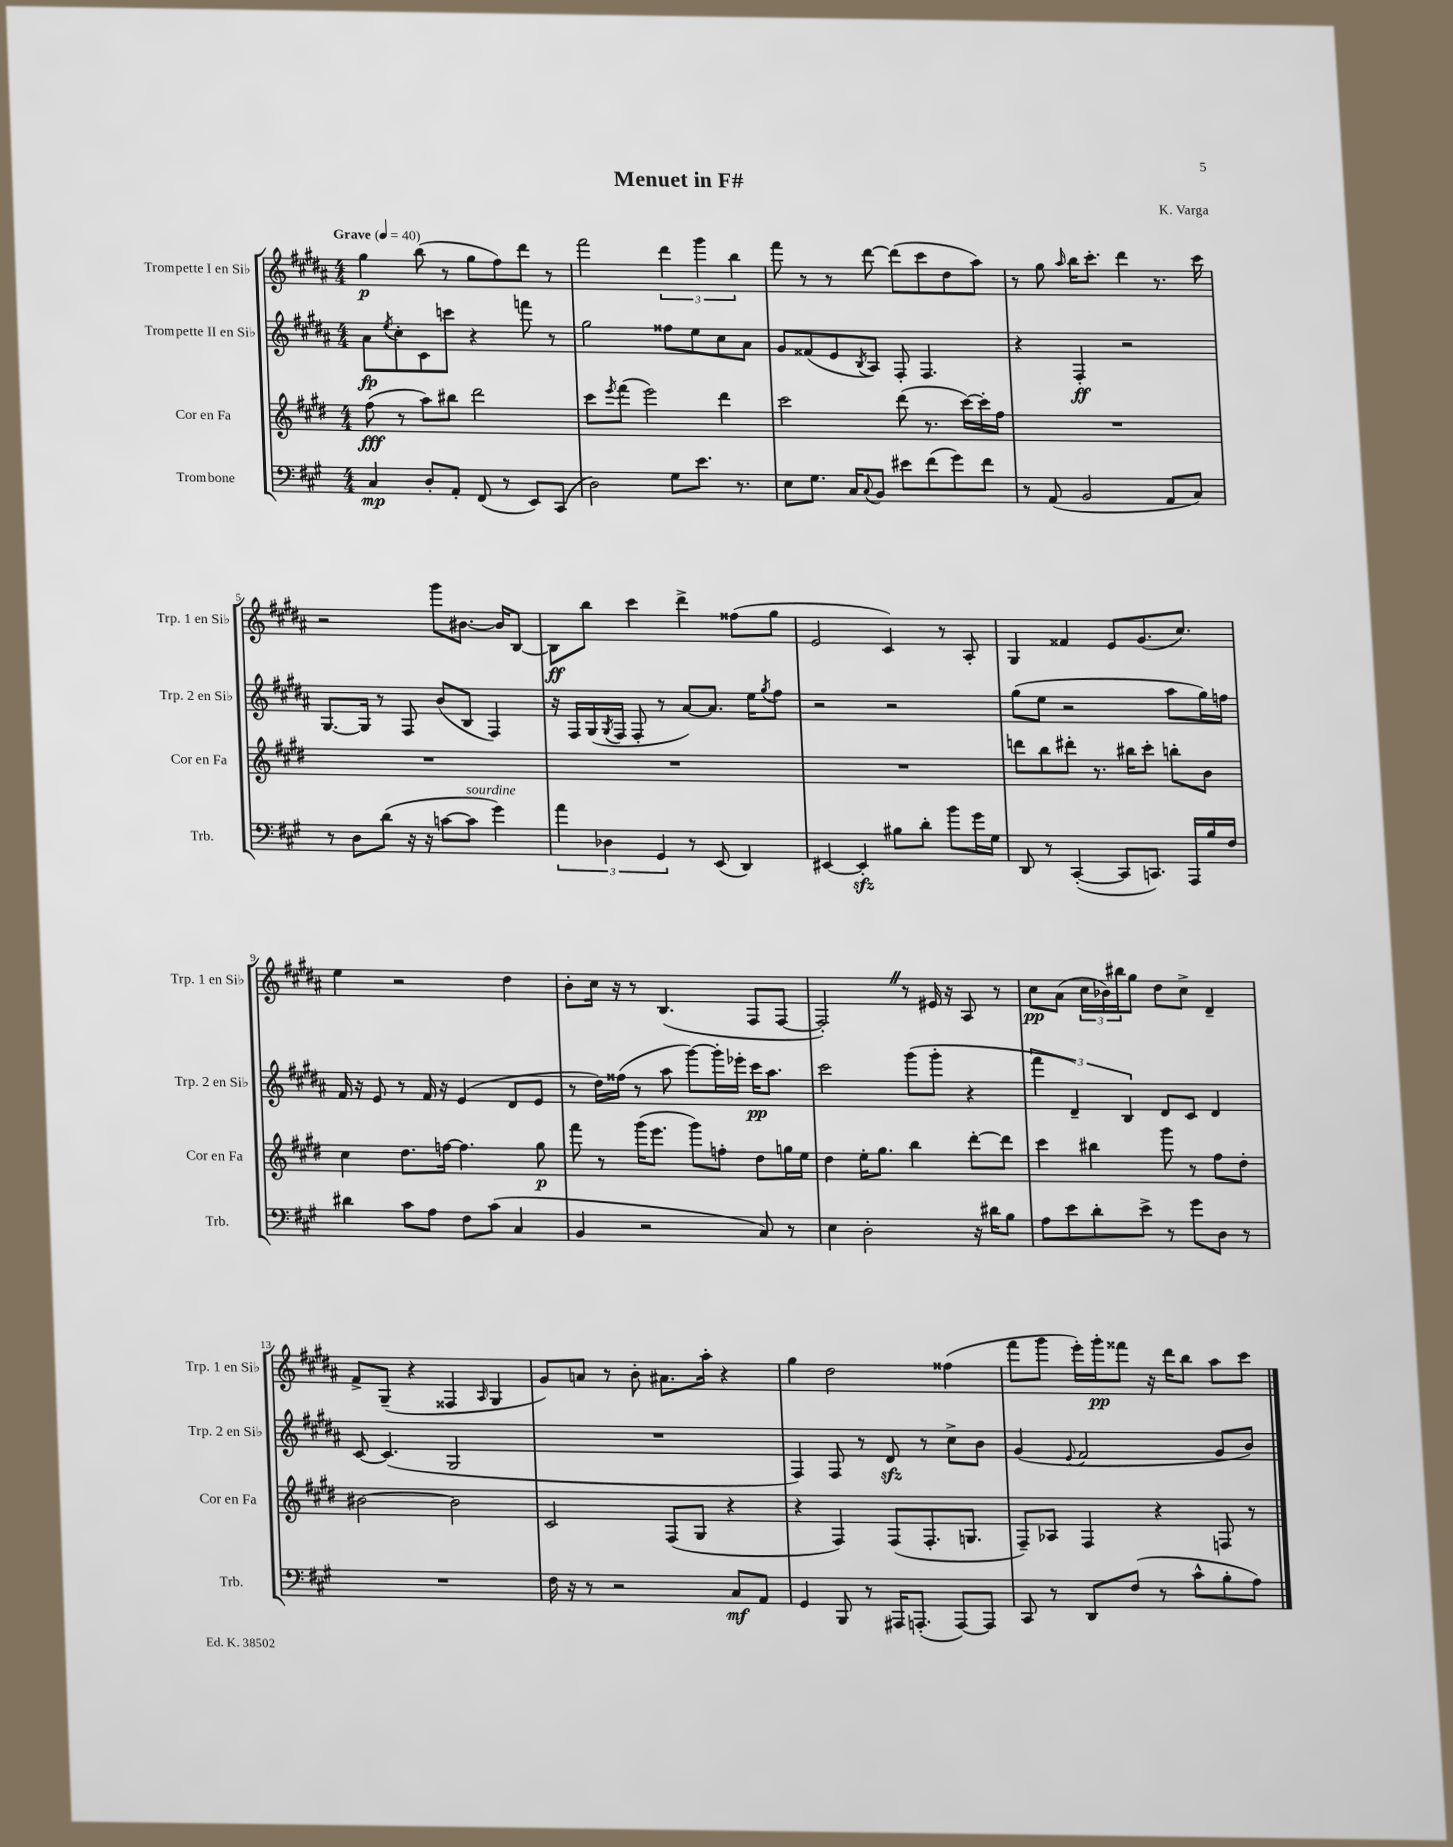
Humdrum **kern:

**kern	**dynam	**kern	**dynam	**kern	**dynam	**kern	**dynam
*part4	*part4	*part3	*part3	*part2	*part2	*part1	*part1
*staff4	*staff4	*staff3	*staff3	*staff2	*staff2	*staff1	*staff1
*I"Trombone	*	*I"Cor en Fa	*	*I"Trompette II en Si♭	*	*I"Trompette I en Si♭	*
*I'Trb.	*	*I'Cor en Fa	*	*I'Trp. 2 en Si♭	*	*I'Trp. 1 en Si♭	*
*clefF4	*	*clefG2	*	*clefG2	*	*clefG2	*
*k[f#c#g#]	*	*k[f#c#g#d#]	*	*k[f#c#g#d#a#]	*	*k[f#c#g#d#a#]	*
*M4/4	*	*M4/4	*	*M4/4	*	*M4/4	*
*MM40	*	*MM40	*	*MM40	*	*MM40	*
=1	=1	=1	=1	=1	=1	=1	=1
!	!	!	!	!	!	!LO:TX:a:B:t=Grave	!
4C#/	mp	(8ff#\	fff	8a#\L	fp	4gg#\	p
.	.	.	.	8qee/	.	.	.
.	.	8r	.	8cc#'\	.	.	.
8D'/L	.	8aa\L)	.	8c#\	.	(8bb\	.
8AA'/J	.	8bb#X\J	.	8cccn\J	.	8r	.
(8FF#/	.	2ddd#\	.	4r	.	8gg#\L	.
8r	.	.	.	.	.	8ff#\)	.
8EE/L)	.	.	.	8fffn\	.	8ddd#\J	.
(8CC#/J	.	.	.	8r	.	8r	.
=2	=2	=2	=2	=2	=2	=2	=2
2D\)	.	8ccc#\L	.	2gg#\	.	2fff#\	.
.	.	8qeee/	.	.	.	.	.
.	.	(8fff#\J	.	.	.	.	.
.	.	2eee\)	.	.	.	.	.
8G#\L	.	.	.	8ff##X\L	.	6ddd#\	.
8.e\J	.	.	.	8ee\	.	.	.
.	.	.	.	.	.	6ggg#\	.
.	.	4ddd#\	.	8cc#\	.	.	.
8.r	.	.	.	.	.	.	.
.	.	.	.	.	.	6bb\	.
.	.	.	.	8a#\J	.	.	.
=3	=3	=3	=3	=3	=3	=3	=3
8E\L	.	2ccc#\	.	8g#/L	.	8fff#\	.
8.G#\J	.	.	.	(8f##X/	.	8r	.
.	.	.	.	8e/	.	8r	.
16C#/KL	.	.	.	.	.	.	.
8qqC#/	.	.	.	8qB/	.	.	.
8BB/J	.	.	.	8A#/J)	.	[8ddd#\	.
8e#X\L	.	(8ddd#\	.	8F#'/	.	(8ddd#\L]	.
(8f#\	.	8.r	.	4.F#/	.	8ccc#\	.
8g#\)	.	.	.	.	.	8dd#\	.
.	.	[16ccc#\LL)	.	.	.	.	.
8f#\J	.	16ccc#'\]	.	.	.	8aa#\J)	.
.	.	16ff#\JJ	.	.	.	.	.
=4	=4	=4	=4	=4	=4	=4	=4
8r	.	1r	.	4r	.	8r	.
(8AA/	.	.	.	.	.	8gg#\	.
.	.	.	.	.	.	16qqaa#/	.
2BB/	.	.	.	4F#'/	ff	16bb\KL	.
.	.	.	.	.	.	8.ccc#'\J	.
.	.	.	.	2r	.	4ddd#\	.
8AA/L	.	.	.	.	.	8.r	.
8C#/J)	.	.	.	.	.	.	.
.	.	.	.	.	.	16ccc#\	.
!!LO:LB:g=z
=5	=5	=5	=5	=5	=5	=5	=5
8r	.	1r	.	[8.G#/L	.	2r	.
8D\L	.	.	.	.	.	.	.
.	.	.	.	16G#/Jk]	.	.	.
(8d\J	.	.	.	8r	.	.	.
16r	.	.	.	8F#/	.	.	.
16r	.	.	.	.	.	.	.
[8cn\L	.	.	.	(8b/L	.	8ggg#\L	.
!LO:TX:a:i:t=sourdine	!	!	!	!	!	!	!
8c\J]	.	.	.	8B/J	.	[8.b#X\J	.
4g#\)	.	.	.	4F#/)	.	.	.
.	.	.	.	.	.	16b#/KL]	.
.	.	.	.	.	.	[8B/J	.
=6	=6	=6	=6	=6	=6	=6	=6
6a\	.	1r	.	16r	.	8B\L]	ff
.	.	.	.	16F#/LL	.	.	.
.	.	.	.	(16G#/	.	8bb\J	.
6D-X\	.	.	.	.	.	.	.
.	.	.	.	8qG#/	.	.	.
.	.	.	.	16F#/JJ	.	.	.
.	.	.	.	8F#'/	.	4ccc#\	.
6GG#/	.	.	.	.	.	.	.
.	.	.	.	8r	.	.	.
8r	.	.	.	[8a#/L)	.	4ddd#^\	.
(8EE/	.	.	.	8.a#/J]	.	.	.
4DD/)	.	.	.	.	.	(8ff##X\L	.
.	.	.	.	16ee\KL	.	.	.
.	.	.	.	8qgg#/	.	.	.
.	.	.	.	8ff#\J	.	8gg#\J	.
=7	=7	=7	=7	=7	=7	=7	=7
[4EE#X/	.	1r	.	2r	.	2e/	.
4EE#zz'/]	.	.	.	.	.	.	.
8B#X\L	.	.	.	2r	.	4c#/)	.
8d'\J	.	.	.	.	.	.	.
8b\L	.	.	.	.	.	8r	.
16g#\L	.	.	.	.	.	8A#'/	.
16G#\JJ	.	.	.	.	.	.	.
=8	=8	=8	=8	=8	=8	=8	=8
8DD/	.	8dddn\L	.	(8gg#\L	.	4G#/	.
8r	.	8bb\	.	8ee\J	.	.	.
([4CC#'/	.	8ddd#X'\J	.	2r	.	4f##X/	.
.	.	8.r	.	.	.	.	.
8CC#/L]	.	.	.	.	.	8e/L	.
.	.	16bb#X\KL	.	.	.	.	.
8.CCn/J)	.	8ccc#'\J	.	.	.	(8.g#/	.
.	.	8bbn'\L	.	8aa#\L	.	.	.
16AAA/LL	.	.	.	.	.	8.cc#/J)	.
16B/	.	8b\J	.	16gg#\L)	.	.	.
16F#/JJ	.	.	.	16ffn\JJ	.	.	.
!!LO:LB:g=z
=9	=9	=9	=9	=9	=9	=9	=9
4d#X\	.	4cc#\	.	16f#/	.	4ee\	.
.	.	.	.	16r	.	.	.
.	.	.	.	8e/	.	.	.
8c#\L	.	8.dd#\L	.	8r	.	2r	.
8A\J	.	.	.	16f#/	.	.	.
.	.	[16ffn\Jk	.	16r	.	.	.
8F#\L	.	4.ff\]	.	(4e/	.	.	.
(8c#\J	.	.	.	.	.	.	.
4C#/	.	.	.	8d#/L	.	4dd#\	.
.	.	8gg#\	p	8e/J	.	.	.
=10	=10	=10	=10	=10	=10	=10	=10
4BB/	.	8fff#\	.	8r	.	8b'\L	.
.	.	8r	.	16dd#\LL)	.	16cc#\Jk	.
.	.	.	.	(16ff##X\JJ	.	16r	.
2r	.	(16ggg#\KL	.	8r	.	8r	.
.	.	8.eee\J	.	.	.	.	.
.	.	.	.	8aa#\	.	(4.B/	.
.	.	8ggg#\L)	.	[8ggg#\L)	.	.	.
.	.	8ffn'\J	.	16ggg#'\L]	.	.	.
.	.	.	.	16eee-X'\JJ	.	.	.
8C#/)	.	8dd#\L	.	16ccc#\KL	pp	8F#/L	.
.	.	.	.	8.aa#\J	.	.	.
8r	.	16ggn\L	.	.	.	[8F#/J	.
.	.	16ee\JJ	.	.	.	.	.
=11	=11	=11	=11	=11	=11	=11	=11
4E\	.	4dd#\	.	2ccc#\	.	2F#'Z/])	.
2D'\	.	16ee'\KL	.	.	.	.	.
.	.	8.gg#\J	.	.	.	.	.
.	.	4bb\	.	(8ggg#\L	.	8r	.
.	.	.	.	8ggg#'\J	.	16e#X/	.
.	.	.	.	.	.	16r	.
16r	.	[8ddd#'\L	.	4r	.	8A#/	.
16d#X\KL	.	.	.	.	.	.	.
8B\J	.	8ddd#\J]	.	.	.	8r	.
=12	=12	=12	=12	=12	=12	=12	=12
8A\L	.	4ccc#\	.	6fff#\	.	8cc#\L	pp
8e\	.	.	.	.	.	(8a#\J	.
.	.	.	.	6d#~/)	.	.	.
8d'\	.	4bb#X\	.	.	.	24cc#\LL	.
.	.	.	.	.	.	24b-X\)	.
.	.	.	.	6B/	.	24bb#X\J	.
8e^\J	.	.	.	.	.	8gg#\J	.
8r	.	8ggg#\	.	8d#/L	.	8dd#\L	.
8g#\L	.	8r	.	8c#/J	.	8cc#^\J	.
8D\J	.	8ff#\L	.	4d#/	.	4d#~/	.
8r	.	8dd#'\J	.	.	.	.	.
!!LO:LB:g=z
=13	=13	=13	=13	=13	=13	=13	=13
1r	.	[2b#X\	.	[8c#/	.	8f#^/L	.
.	.	.	.	(4.c#/]	.	(8G#~/J	.
.	.	.	.	.	.	4r	.
.	.	2b#\]	.	2G#/	.	4F##X/	.
.	.	.	.	.	.	16qqA#/	.
.	.	.	.	.	.	4G#/	.
=14	=14	=14	=14	=14	=14	=14	=14
16F#\	.	2c#/	.	1r	.	8g#/L)	.
16r	.	.	.	.	.	.	.
8r	.	.	.	.	.	8an/J	.
2r	.	.	.	.	.	8r	.
.	.	.	.	.	.	8b'\	.
.	.	(8F#/L	.	.	.	8.a#X\L	.
.	.	8G#/J	.	.	.	.	.
.	.	.	.	.	.	16aa#'\Jk	.
8C#/L	mf	4r	.	.	.	4r	.
8AA/J	.	.	.	.	.	.	.
=15	=15	=15	=15	=15	=15	=15	=15
4GG#/	.	4r	.	4F#/)	.	4gg#\	.
8BBB/	.	4F#/)	.	8F#/	.	2dd#\	.
8r	.	.	.	8r	.	.	.
16AAA#X/KL	.	(8F#/L	.	8d#zz/	.	.	.
(8.AAAn'/J	.	.	.	.	.	.	.
.	.	8.F#'/	.	8r	.	.	.
[8AAA/L)	.	.	.	8cc#^\L	.	(4ff##X\	.
.	.	8.Gn/J	.	.	.	.	.
8AAA/J]	.	.	.	8b\J	.	.	.
=16	=16	=16	=16	=16	=16	=16	=16
8CC#/	.	8F#~/L)	.	(4g#/	.	8fff#\L	.
8r	.	8A-X/J	.	.	.	8ggg#\J	.
.	.	.	.	8qqe/	.	.	.
8DD/L	.	4F#/	.	2f#/	.	16eee'\LL)	.
.	.	.	.	.	.	16ggg#'\J	pp
(8F#/J	.	.	.	.	.	8fff##X\J	.
8r	.	4r	.	.	.	16r	.
.	.	.	.	.	.	16ddd#\KL	.
8c#^^\L	.	.	.	.	.	8bb\J	.
8B'\	.	8Fn/	.	8g#/L	.	8aa#\L	.
8A\J)	.	8r	.	8b/J)	.	8ccc#\J	.
==	==	==	==	==	==	==	==
*-	*-	*-	*-	*-	*-	*-	*-
